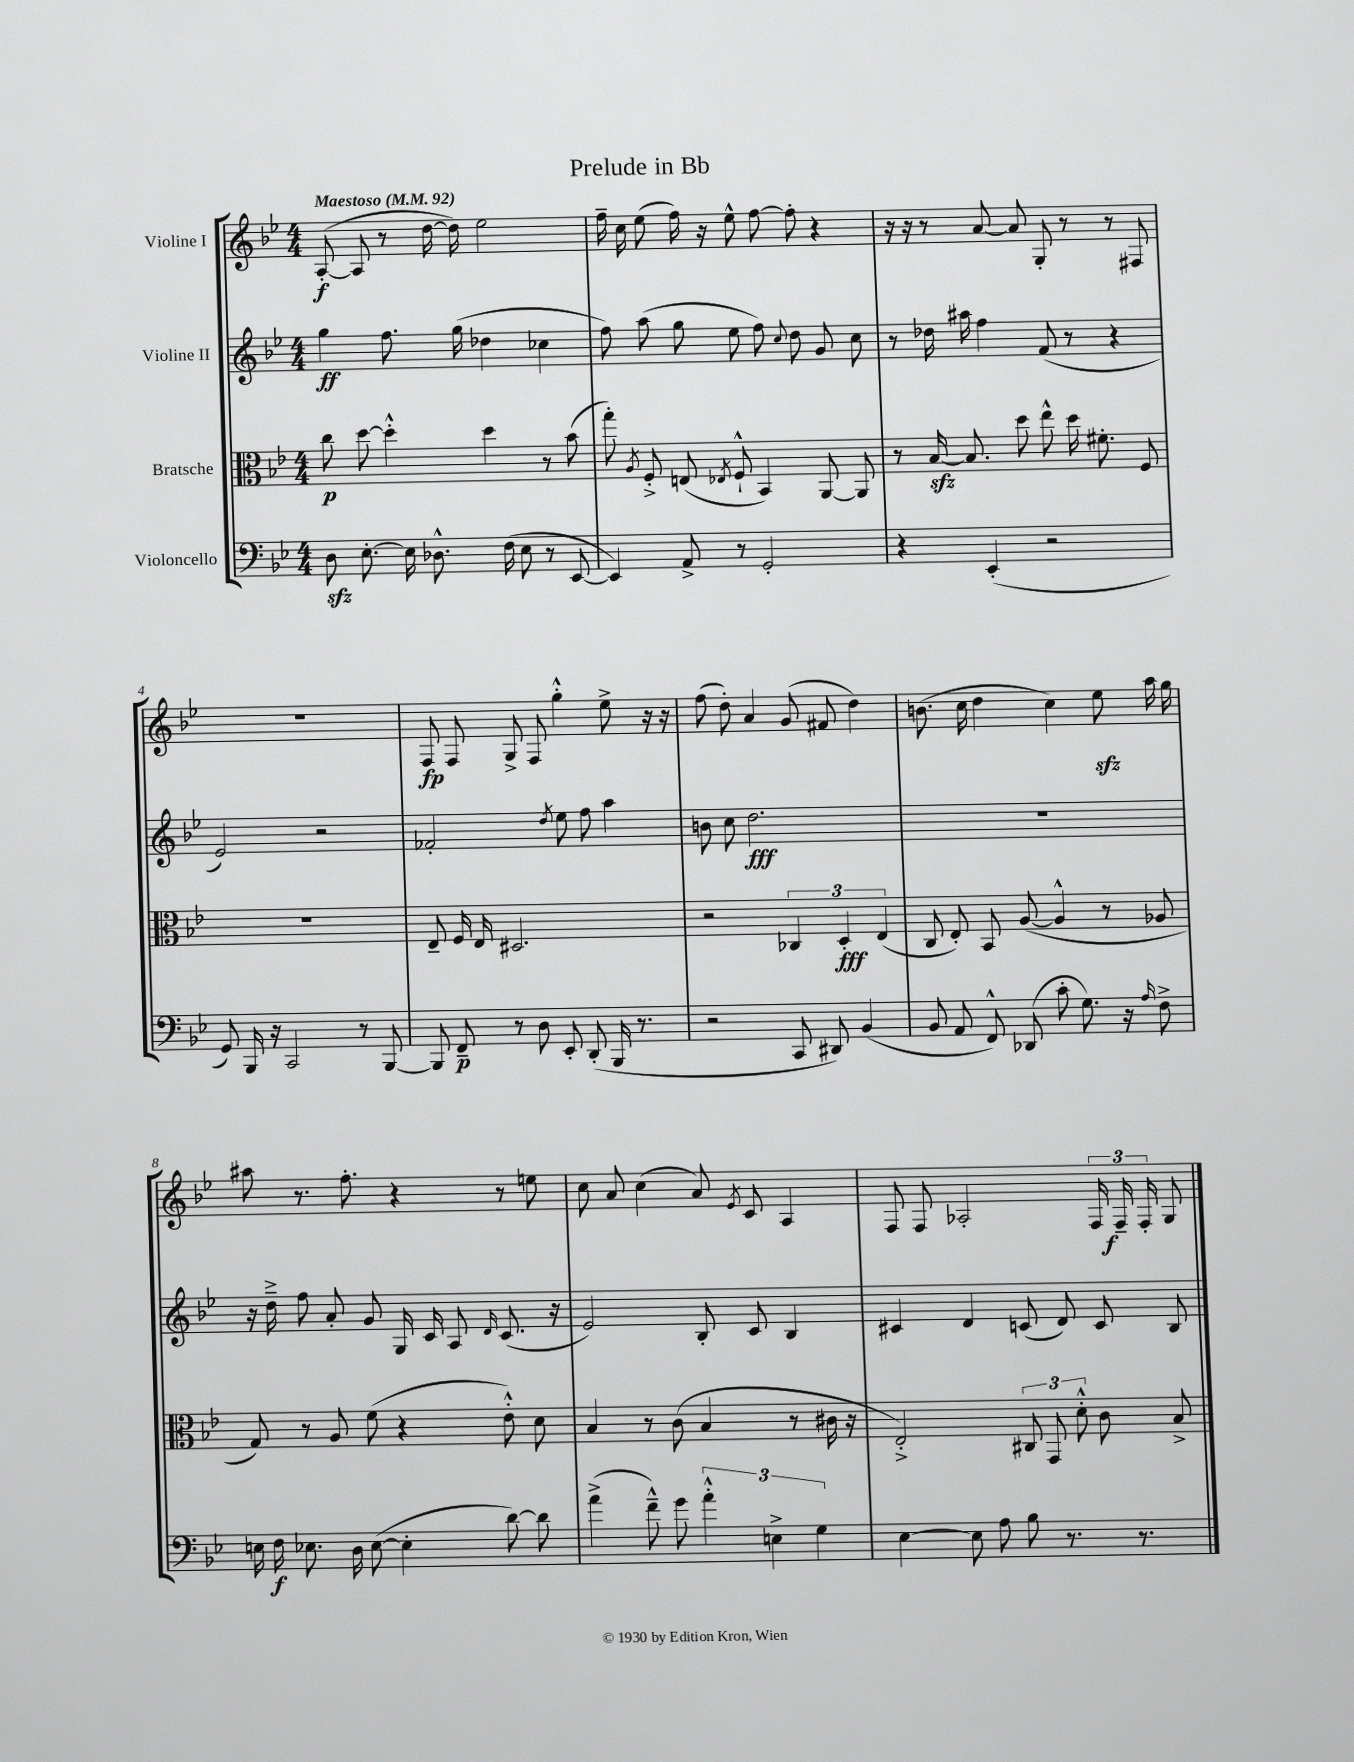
\header { title = "Prelude in Bb" }
<<
\new StaffGroup <<
\new Staff = "s0" \with { instrumentName = "Violine I" } {
    \clef treble \key bes \major \numericTimeSignature \time 4/4 \tempo "Maestoso" 4 = 92
    \autoBeamOff a8~-.\f( a8 r8 d''16~ d''16) ees''2 |
    f''16-- c''16 ees''8( f''16) r16 ees''8-^ f''8~ f''8-. r4 |
    r16 r16 r8 a'8~ a'8 g8-. r8 r8 fis8 |
    R1 |
    f8\fp f8 g8-> f8 g''4-.-^ ees''8-> r16 r16 |
    f''8( d''8-.) a'4 g'8( fis'8 d''4) |
    b'8.( c''16 d''4 c''4) ees''8\sfz a''16 g''16 |
    ais''8 r8. f''8.-. r4 r8 e''8 |
    c''8 a'8 c''4( a'8) \acciaccatura { ees'8 } c'8 a4 |
    f8 f8 aes2-. \tuplet 3/2 { f16 f16--\f f16-. } g8 \bar "|." |
}
\new Staff = "s1" \with { instrumentName = "Violine II" } {
    \clef treble \key bes \major \numericTimeSignature \time 4/4
    \autoBeamOff g''4\ff f''8. g''16( des''4 ces''4 |
    f''8) a''8( g''8 ees''8 f''8) \appoggiatura { c''8 } d''8 g'8 c''8 |
    r8 des''16 ais''16 f''4 f'8( r8 r4 |
    ees'2) r2 |
    fes'2-. \acciaccatura { d''8 } ees''8 f''8 a''4 |
    b'8 c''8 d''2.\fff |
    R1 |
    r16 d''16---> f''8 a'8-. g'8 g16 c'16 a8 \grace { d'16 } c'8.( r16 |
    ees'2) bes8-. c'8 bes4 |
    cis'4 d'4 c'8( d'8) c'8 bes8 \bar "|." |
}
\new Staff = "s2" \with { instrumentName = "Bratsche" } {
    \clef alto \key bes \major \numericTimeSignature \time 4/4
    \autoBeamOff c''8\p d''8~ d''4-.-^ d''4 r8 bes'8( |
    g''8-.) \acciaccatura { a8 } f8-.-> e8( \acciaccatura { ees8 } f8-!-^ bes,4) a,8~ a,8 |
    r8 bes16~\sfz bes8. d''8 ees''8-^ d''16 fis'8.-. f8 |
    R1 |
    ees8-- f16 ees16 dis2. |
    r2 \tuplet 3/2 { ces4 d4-.\fff ees4( } |
    c8 ees8-.) bes,8 a8~( a4-^ r8 aes8 |
    g8) r8 a8 f'8( r4 ees'8-.-^) d'8 |
    bes4 r8 c'8( bes4 r8 cis'16 r16 |
    ees2-.->) \tuplet 3/2 { cis8 g,8 d'8-.-^ } c'8 bes8-> \bar "|." |
}
\new Staff = "s3" \with { instrumentName = "Violoncello" } {
    \clef bass \key bes \major \numericTimeSignature \time 4/4
    \autoBeamOff d8\sfz ees8.~-. ees16 des8.-^ f16( ees8 r8 ees,8~ |
    ees,4) a,8-> r8 g,2-. |
    r4 ees,4-.( r2 |
    g,8) bes,,16 r16 c,2 r8 bes,,8~ |
    bes,,8 f,8--\p r8 d8 ees,8-. d,8-.( bes,,16 r8. |
    r2 c,8 dis,8) bes,4( |
    bes,8 a,8 f,8-^) des,8( c'8-. g8.) r16 \grace { a16 } f8-> |
    e16 f16\f ees8. d16 ees8~( ees4-. d'8~) d'8 |
    a'4->( f'8---^) g'8 \tuplet 3/2 { a'4-.-^ e4-> g4 } |
    ees4~ ees8 a8 bes8 r8. r8. \bar "|." |
}
>>
>>
